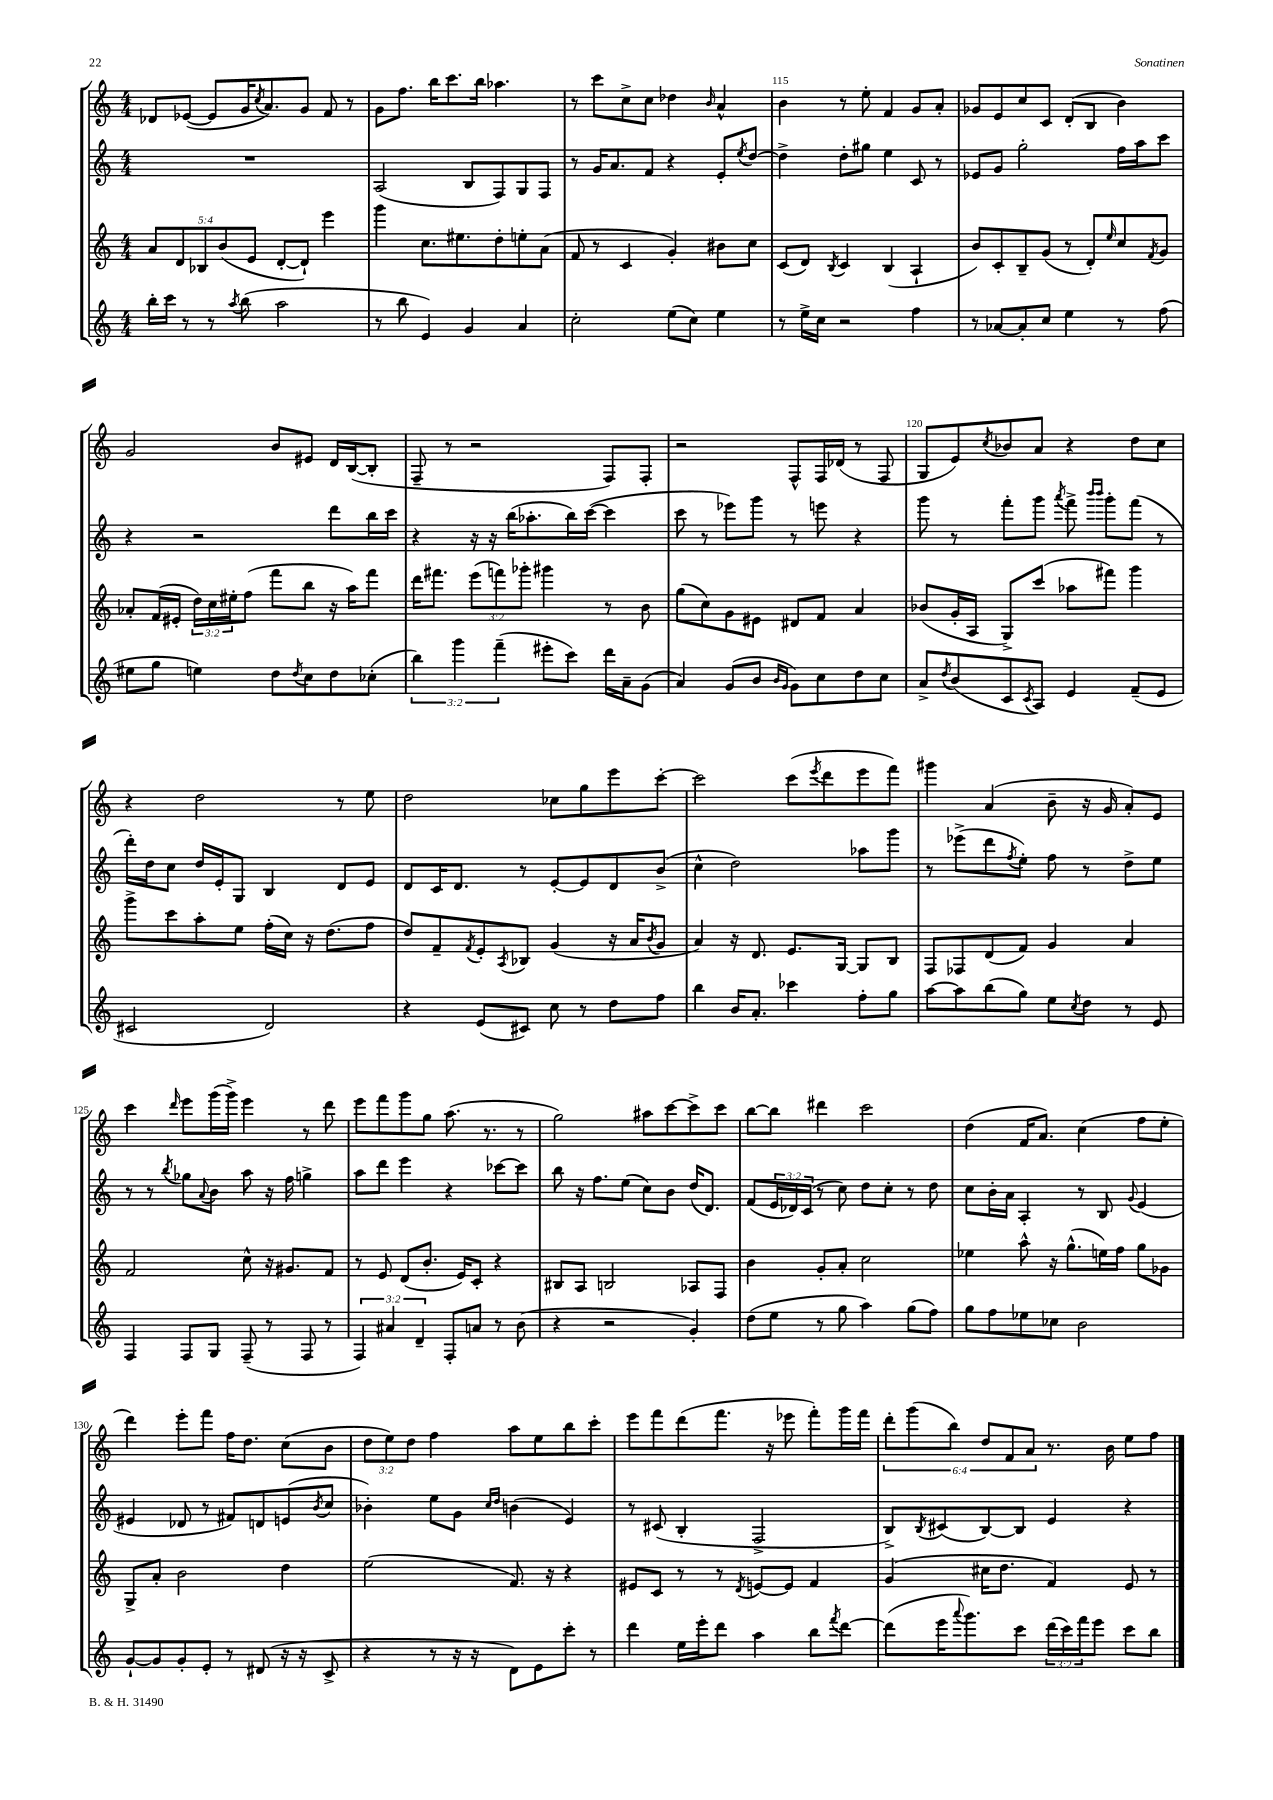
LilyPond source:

<<
\new StaffGroup <<
\new Staff = "s0" {
    \clef treble \key c \major \numericTimeSignature \time 4/4 \override Staff.TupletNumber.text = #tuplet-number::calc-fraction-text
    des'8 ees'8~( ees'8 g'16 \acciaccatura { c''8 } a'8.) g'8 f'8 r8 |
    g'8 f''8. b''16 c'''8. b''16 aes''4. |
    r8 c'''8 c''8-> c''8 des''4 \grace { b'16 } a'4-^ |
    b'4 r8 e''8-. f'4 g'8 a'8-. |
    ges'8 e'8 c''8 c'8 d'8-.( b8 b'4) |
    g'2 b'8 eis'8 d'16 b16~( b8-. |
    f8-- r8 r2 f8) f8-. |
    r2 f8-^ f16 des'16( r8 f8 |
    g8 e'8) \acciaccatura { c''8 } bes'8 a'8 r4 d''8 c''8 |
    r4 d''2 r8 e''8 |
    d''2 ces''8 g''8 e'''8 c'''8~-. |
    c'''2 c'''8( \acciaccatura { e'''8 } d'''8 e'''8 f'''8) |
    gis'''4 a'4( b'8-- r16 g'16 a'8-.) e'8 |
    c'''4 \grace { d'''16 } e'''8 g'''16( g'''16->) e'''4 r8 d'''8 |
    e'''8 f'''8 g'''8 g''8 a''8.( r8. r8 |
    g''2) ais''8 c'''8~ c'''8-> c'''8 |
    b''8~ b''8 dis'''4 c'''2 |
    d''4( f'16 a'8.) c''4( f''8 e''8-. |
    d'''4) e'''8-. f'''8 f''16 d''8. c''8( b'8 |
    \tuplet 3/2 { d''8 e''8) d''8 } f''4 a''8 e''8 b''8 c'''8-. |
    e'''8 f'''8 d'''8( f'''8. r16 ees'''8 f'''8-.) g'''16 f'''16 |
    \tuplet 6/4 { d'''8-. g'''8( b''8) d''8 f'8 a'8 } r8. b'16 e''8 f''8 \bar "|." |
}
\new Staff = "s1" {
    \clef treble \key c \major \numericTimeSignature \time 4/4 \override Staff.TupletNumber.text = #tuplet-number::calc-fraction-text
    R1 |
    a2( b8 f8) g8 f8 |
    r8 g'16 a'8. f'8 r4 e'8-. \acciaccatura { e''8 } d''8~ |
    d''4-> d''8-. gis''8 e''4 c'8 r8 |
    ees'8 g'8 g''2-. f''16 a''16 c'''8 |
    r4 r2 d'''8 b''16 c'''16 |
    r4 r16 r16 b''16( aes''8.-. b''16) c'''16~( c'''4 |
    c'''8 r8 ees'''8) g'''8 r8 e'''8 r4 |
    g'''8 r8 f'''8-. g'''8 \acciaccatura { a'''8 } f'''8-> \grace { b'''16 b'''16 } g'''8-. f'''8( r8 |
    d'''16-.) d''16 c''8 d''16 e'16-. g8 b4 d'8 e'8 |
    d'8 c'16 d'8. r8 e'8~-. e'8 d'8 b'8->( |
    c''4-^ d''2) aes''8 g'''8 |
    r8 ees'''8->( d'''8 \acciaccatura { f''8 } e''8-.) f''8 r8 d''8-> e''8 |
    r8 r8 \acciaccatura { b''8 } ges''8 \appoggiatura { a'8 } b'8 a''8 r16 f''16 g''4-> |
    a''8 d'''8 e'''4 r4 ces'''8~ ces'''8 |
    b''8 r16 f''8. e''8( c''8) b'8 d''16( d'8.) |
    f'8( \tuplet 3/2 { e'16 des'16) c'16( } r8 c''8) d''8 c''8-. r8 d''8 |
    c''8 b'16-. a'16 a4-. r8 b8 \appoggiatura { g'8 } e'4( |
    eis'4 des'8 r8 fis'8) d'8 e'8( \acciaccatura { b'8 } c''8 |
    bes'4-.) e''8 g'8 \grace { c''16 d''16 } b'4( e'4) |
    r8 cis'8( b4-. f2-> |
    b8->) \acciaccatura { b8 } cis'8( b8~) b8 e'4 r4 \bar "|." |
}
\new Staff = "s2" {
    \clef treble \key c \major \numericTimeSignature \time 4/4 \override Staff.TupletNumber.text = #tuplet-number::calc-fraction-text
    \tuplet 5/4 { a'8 d'8 bes8 b'8( e'8 } d'8~-. d'8-!) e'''4 |
    g'''4 c''8. eis''8. d''8-. e''8-. a'8( |
    f'8 r8 c'4 g'4-.) bis'8 c''8 |
    c'8( d'8) \acciaccatura { b8 } c'4 b4( a4-! |
    b'8) c'8-. b8-- g'8( r8 d'8-.) \grace { e''16 } c''8 \acciaccatura { f'8 } g'8 |
    aes'8-. f'16( eis'16-. \tuplet 3/2 { d''16) c''16 eis''16-. } f''8( f'''8 b''8 r16 a''16) f'''8 |
    d'''16 fis'''8. \tuplet 3/2 { e'''8( f'''8) ges'''8-. } gis'''4 r8 b'8 |
    g''8( c''8) g'8 eis'8 dis'8 f'8 a'4 |
    bes'8( g'16-. a16 g8->) c'''8( aes''8 fis'''8) g'''4 |
    g'''8-> c'''8 a''8-. e''8 f''16-.( c''16) r16 d''8.( f''8 |
    d''8) f'8-- \acciaccatura { f'8 } e'8-. \acciaccatura { a8 } bes8 g'4( r16 a'16 \acciaccatura { b'8 } g'8 |
    a'4) r16 d'8. e'8. g16~ g8 b8 |
    f8 fes8 d'8( f'8) g'4 a'4 |
    f'2 c''8-^ r16 gis'8. f'8 |
    r8 e'8 d'8( b'8.-. e'16) c'8-. r4 |
    bis8 a8 b2 aes8 f8 |
    b'4 g'8-. a'8-. c''2 |
    ees''4 a''8-^ r16 g''8.-^( e''16) f''16 g''8 ges'8 |
    g8-> a'8-. b'2 d''4 |
    e''2( f'8.) r16 r4 |
    eis'8 c'8 r8 r8 \acciaccatura { d'8 } e'8~ e'8 f'4 |
    g'4( cis''16 d''8. f'4) e'8 r8 \bar "|." |
}
\new Staff = "s3" {
    \clef treble \key c \major \numericTimeSignature \time 4/4 \override Staff.TupletNumber.text = #tuplet-number::calc-fraction-text
    b''16-. c'''16 r8 r8 \acciaccatura { a''8 } b''8( a''2 |
    r8 b''8 e'4) g'4 a'4 |
    c''2-. e''8( c''8) e''4 |
    r8 e''16-> c''16 r2 f''4 |
    r8 aes'8~ aes'8-. c''8 e''4 r8 f''8( |
    eis''8 g''8 e''4) d''8 \acciaccatura { d''8 } c''8 d''8 ces''8-.( |
    \tuplet 3/2 { b''4) g'''4 f'''4--( } eis'''8-. c'''8) d'''16 a'16-- g'8( |
    a'4) g'8( b'8 \grace { b'16 g'16 } g'8) c''8 d''8 c''8 |
    a'8-> \acciaccatura { d''8 } b'8( c'8 \acciaccatura { c'8 } a8) e'4 f'8--( e'8 |
    cis'2 d'2) |
    r4 e'8( cis'8) c''8 r8 d''8 f''8 |
    b''4 b'16 a'8.-. ces'''4 f''8-. g''8 |
    a''8~ a''8 b''8( g''8) e''8 \acciaccatura { c''8 } d''8 r8 e'8 |
    f4 f8 g8 f8--( r8 f8 r8 |
    \tuplet 3/2 { f4) ais'4 d'4-- } f8-. a'8 r8 b'8( |
    r4 r2 g'4-.) |
    d''8( e''8 r8 g''8 a''4) g''8( f''8) |
    g''8 f''8 ees''8 ces''8 b'2 |
    g'8~-! g'8 g'8-. e'8-. r8 dis'8( r16 r16 c'8-> |
    r4 r8 r16 r16 d'8) e'8 c'''8-. r8 |
    d'''4 e''16 e'''16-. d'''8 a''4 b''8 \acciaccatura { f'''8 } d'''8~ |
    d'''8( e'''16 \appoggiatura { a'''8 } g'''8.) c'''8 \tuplet 3/2 { d'''16( c'''16) f'''16 } e'''8 c'''8 b''8 \bar "|." |
}
>>
>>
\layout { \context { \Score currentBarNumber = #112 \override BarNumber.break-visibility = ##(#f #t #t) barNumberVisibility = #(every-nth-bar-number-visible 5) } }
